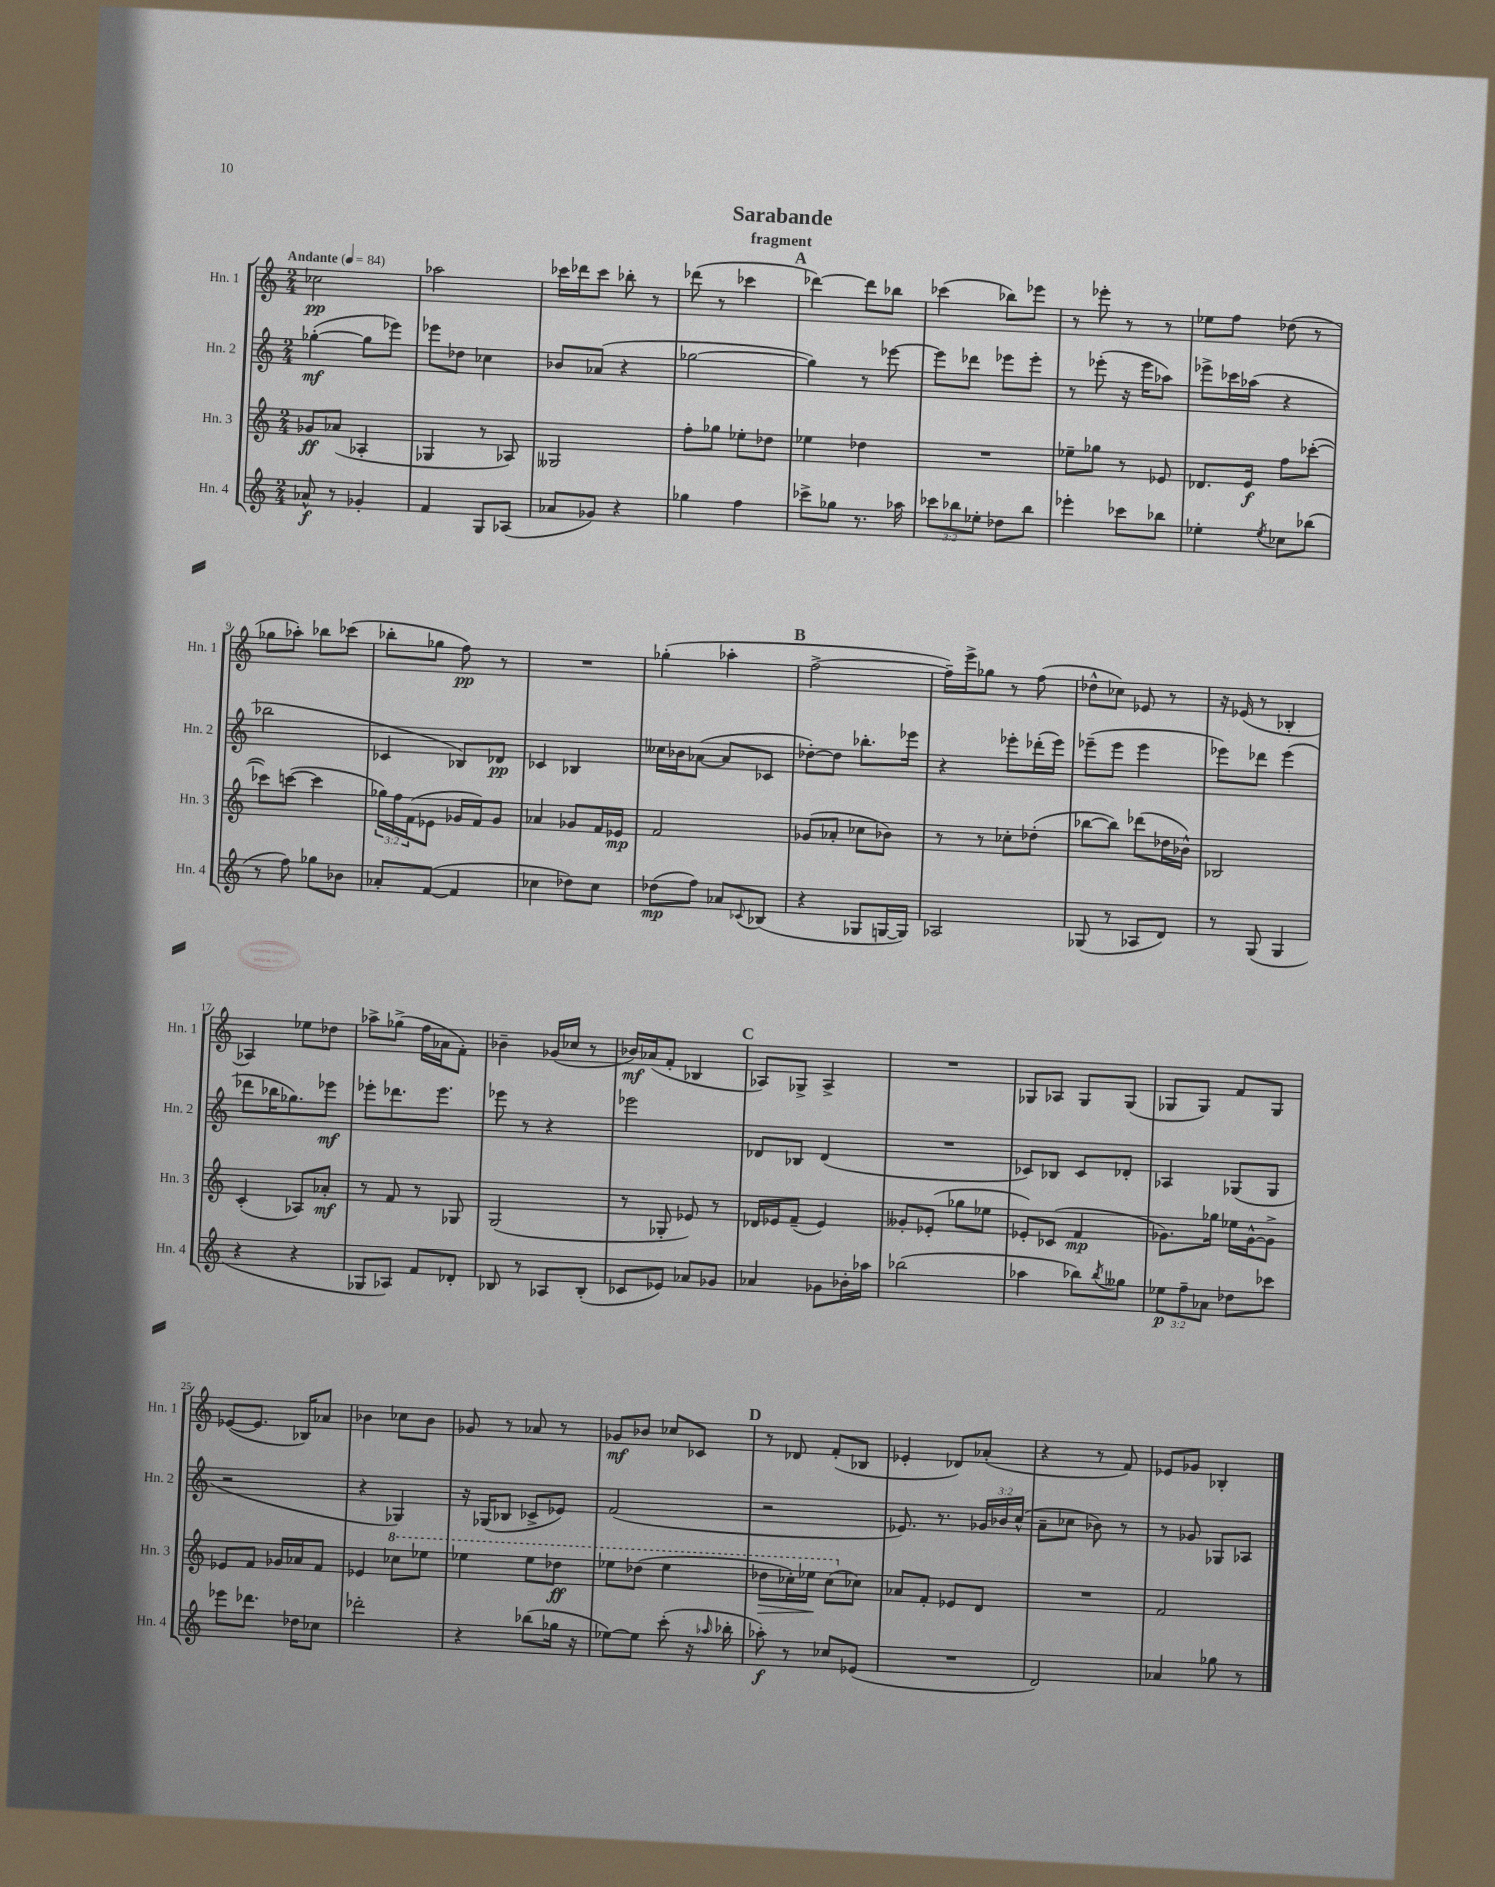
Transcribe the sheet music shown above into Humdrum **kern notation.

**kern	**dynam	**kern	**dynam	**kern	**dynam	**kern	**dynam
*part4	*part4	*part3	*part3	*part2	*part2	*part1	*part1
*staff4	*staff4	*staff3	*staff3	*staff2	*staff2	*staff1	*staff1
*I"Hn. 4	*	*I"Hn. 3	*	*I"Hn. 2	*	*I"Hn. 1	*
*I'Hn. 4	*	*I'Hn. 3	*	*I'Hn. 2	*	*I'Hn. 1	*
*clefG2	*	*clefG2	*	*clefG2	*	*clefG2	*
*k[]	*	*k[]	*	*k[]	*	*k[]	*
*M2/4	*	*M2/4	*	*M2/4	*	*M2/4	*
*MM84	*	*MM84	*	*MM84	*	*MM84	*
=1	=1	=1	=1	=1	=1	=1	=1
!	!	!	!	!	!	!LO:TX:a:B:t=Andante	!
8a-X^^/	f	8g-X/L	ff	([4gg-X'\	mf	2cc-X\	pp
8r	.	(8a-X/J	.	.	.	.	.
4g-X'/	.	4A-X'/	.	8gg-\L]	.	.	.
.	.	.	.	8eee-X\J)	.	.	.
=2	=2	=2	=2	=2	=2	=2	=2
4f/	.	4G-X/	.	8eee-X\L	.	2aa-X\	.
.	.	.	.	8dd-X\J	.	.	.
8G/L	.	8r	.	4cc-X\	.	.	.
(8A-X/J	.	8A-X/)	.	.	.	.	.
=3	=3	=3	=3	=3	=3	=3	=3
8a-X/L	.	2G--X/	.	8b-X/L	.	16ccc-X\LL	.
.	.	.	.	.	.	16ddd-X\J	.
8g-X/J)	.	.	.	(8a-X/J	.	8ccc-\J	.
4r	.	.	.	4r	.	8bb-X'\	.
.	.	.	.	.	.	8r	.
=4	=4	=4	=4	=4	=4	=4	=4
4gg-X\	.	8ff'\L	.	[2gg-X\	.	(8ddd-X\	.
.	.	8gg-X\J	.	.	.	8r	.
4ff\	.	8ee-X'\L	.	.	.	4ccc-X\	.
.	.	8dd-X\J	.	.	.	.	.
!!LO:REH:place=s1:t=A
=5	=5	=5	=5	=5	=5	=5	=5
8ccc-X^\L	.	4ee-X\	.	4gg-\])	.	[4ddd-X\)	.
8gg-X\J	.	.	.	.	.	.	.
8.r	.	4dd-X\	.	8r	.	8ddd-\L]	.
.	.	.	.	[8eee-X\	.	8bb-X\J	.
16aa-X\	.	.	.	.	.	.	.
=6	=6	=6	=6	=6	=6	=6	=6
12ccc-X\L	.	2r	.	8eee-\L]	.	(4ccc-X\	.
12bb-X\	.	.	.	.	.	.	.
.	.	.	.	8ddd-X\J	.	.	.
12ee-X'\J	.	.	.	.	.	.	.
8dd-X\L	.	.	.	8eee-X\L	.	8bb-X\L)	.
8bb-\J	.	.	.	8eee-'\J	.	8eee-X\J	.
=7	=7	=7	=7	=7	=7	=7	=7
4eee-X'\	.	8ee-X~\L	.	8r	.	8r	.
.	.	8gg-X\J	.	(8eee-X'\	.	8eee-X'\	.
8ccc-X\L	.	8r	.	16r	.	8r	.
.	.	.	.	16eee-\KL	.	.	.
8bb-X\J	.	8e-X/	.	8aa-X\J)	.	8r	.
=8	=8	=8	=8	=8	=8	=8	=8
4ee-X'\	.	8.d-X/L	.	8eee-X^\L	.	8ee-X\L	.
.	.	.	.	16ccc-X\L	.	8ff\J	.
.	.	16e/Jk	f	(16aa-X\JJ	.	.	.
8qee-/	.	.	.	.	.	.	.
8cc-X\L	.	8ff\L	.	4r	.	(8dd-X\	.
(8bb-X\J	.	([8ccc-X'\J	.	.	.	8r	.
!!LO:LB:g=z
=9	=9	=9	=9	=9	=9	=9	=9
8r	.	8ccc-X\L])	.	2bb-X\	.	8gg-X\L	.
8ff\)	.	([8cccn\J	.	.	.	8aa-X'\J)	.
8gg-X\L	.	4ccc\]	.	.	.	8bb-X\L	.
8b-X\J	.	.	.	.	.	(8ccc-X\J	.
=10	=10	=10	=10	=10	=10	=10	=10
8a-X'/L	.	24gg-X\LL)	.	4c-X/	.	8bb-X'\L	.
.	.	24ff\	.	.	.	.	.
.	.	(24f\J	.	.	.	.	.
([8f/J	.	8e-X\J	.	.	.	8gg-X\J	.
4f/]	.	16g-X/LL	.	8B-X/L)	.	8ff\)	pp
.	.	16f/J)	.	.	.	.	.
.	.	8g-/J	.	8d-X/J	pp	8r	.
=11	=11	=11	=11	=11	=11	=11	=11
4cc-X\	.	4a-X/	.	4c-X/	.	2r	.
8dd-X\L)	.	8g-X/L	.	4B-X/	.	.	.
8cc-\J	.	16f/L	.	.	.	.	.
.	.	16e-X/JJ	mp	.	.	.	.
=12	=12	=12	=12	=12	=12	=12	=12
(8dd-X\L	mp	2f/	.	16cc--X\LL	.	(4gg-X'\	.
.	.	.	.	16b-X\J	.	.	.
8ff\J)	.	.	.	([8a-X\J	.	.	.
8a-X/L	.	.	.	8a-/L]	.	4aa-X'\	.
8qqc-X/	.	.	.	.	.	.	.
(8B-X/J	.	.	.	8c-X/J	.	.	.
!!LO:REH:place=s1:t=B
=13	=13	=13	=13	=13	=13	=13	=13
4r	.	(8g-X/L	.	[8dd-X'\L)	.	[2ff^\	.
.	.	8a-X'/J	.	8dd-\J]	.	.	.
8G-X/L	.	8cc-X\L	.	8.bb-X'\L	.	.	.
[16Gn/L	.	8b-X\J)	.	.	.	.	.
16G/JJ])	.	.	.	16eee-X\Jk	.	.	.
=14	=14	=14	=14	=14	=14	=14	=14
2A-X/	.	8r	.	4r	.	16ff~\LL])	.
.	.	.	.	.	.	16eee^\J	.
.	.	8r	.	.	.	8gg-X\J	.
.	.	8cc-X'\L	.	8eee-X'\L	.	8r	.
.	.	(8dd-X'\J	.	(16ddd-X'\L	.	(8ff\	.
.	.	.	.	16eee-\JJ)	.	.	.
=15	=15	=15	=15	=15	=15	=15	=15
(8G-X/	.	[8bb-X\L	.	(8eee-X~\L	.	8dd-X^^\L	.
8r	.	8bb-\J])	.	8eee-\J	.	8cc-X\J)	.
8A-X/L	.	(8ddd-X\L	.	4eee-\	.	8e-X/	.
8d/J)	.	16dd-X\L	.	.	.	8r	.
.	.	16b-X^^\JJ)	.	.	.	.	.
=16	=16	=16	=16	=16	=16	=16	=16
8r	.	2B-X/	.	8eee-X\L)	.	16r	.
.	.	.	.	.	.	(16e-X/	.
(8G/	.	.	.	8ddd-X\J	.	8r	.
4G/	.	.	.	(4eee-\	.	4B-X'/	.
!!LO:LB:g=z
=17	=17	=17	=17	=17	=17	=17	=17
4r	.	(4c'/	.	8ddd-X\L	.	4A-X/)	.
.	.	.	.	16bb-X\K	.	.	.
.	.	.	.	8.gg-X\)	.	.	.
4r	.	8A-X/L)	.	.	.	8ee-X\L	.
.	.	8a-X'/J	mf	8eee-X\J	mf	8dd-X\J	.
=18	=18	=18	=18	=18	=18	=18	=18
8G-X/L	.	8r	.	8eee-X'\L	.	8aa-X^\L	.
8A-X/J)	.	8f/	.	8.ddd-X\	.	(8gg-X^\J	.
8f/L	.	8r	.	.	.	16ff\LL	.
.	.	.	.	8.eee-\J	.	16a-X\J	.
8d-X'/J	.	8G-X/	.	.	.	8f'\J)	.
=19	=19	=19	=19	=19	=19	=19	=19
8B-X/	.	(2G/	.	8eee-X\	.	4b-X~\	.
8r	.	.	.	8r	.	.	.
8A-X/L	.	.	.	4r	.	(16g-X/LL	.
.	.	.	.	.	.	16cc-X/JJ	.
(8B-'/J	.	.	.	.	.	8r	.
=20	=20	=20	=20	=20	=20	=20	=20
8c-X/L	.	8r	.	2eee-X\	.	16b-X/LL)	mf
.	.	.	.	.	.	(16a-X/J	.
8e-X/J)	.	8G-X'/	.	.	.	8f'/J	.
8a-X/L	.	8e-X/)	.	.	.	4B-X/	.
8g-X/J	.	8r	.	.	.	.	.
!!LO:REH:place=s1:t=C
=21	=21	=21	=21	=21	=21	=21	=21
4a-X/	.	16d-X/LL	.	8d-X/L	.	8A-X/L)	.
.	.	16e-X/J	.	.	.	.	.
.	.	(8f~/J	.	8B-X/J	.	8G-X^/J	.
8g-X\L	.	4e-/)	.	(4d-/	.	4A-^/	.
16b-X'\L	.	.	.	.	.	.	.
16aa-X\JJ	.	.	.	.	.	.	.
=22	=22	=22	=22	=22	=22	=22	=22
(2bb-X\	.	8g--X'/L	.	2r	.	2r	.
.	.	(8e-X'/J	.	.	.	.	.
.	.	8gg-X\L	.	.	.	.	.
.	.	8ee-X\J	.	.	.	.	.
=23	=23	=23	=23	=23	=23	=23	=23
4aa-X\	.	8e-X'/L)	.	8c-X/L)	.	8G-X/L	.
.	.	(8c-X/J	.	8B-X/J	.	8A-X/J	.
8bb-X\L)	.	4f/	mp	8c-/L	.	8G-/L	.
8qbb-/	.	.	.	.	.	.	.
8gg--X\J	.	.	.	8d-X'/J	.	(8G-/J	.
=24	=24	=24	=24	=24	=24	=24	=24
12ee-X\L	p	8.g-X\L)	.	4A-X/	.	8G-X/L	.
12ff~\	.	.	.	.	.	.	.
.	.	.	.	.	.	8G-/J)	.
12a-X\J	.	.	.	.	.	.	.
.	.	16gg-X\Jk	.	.	.	.	.
8dd-X\L	.	16ee-X\LL	.	(8G-X/L	.	8f/L	.
.	.	[16g-^^\J	.	.	.	.	.
8ccc-X\J	.	8g-^\J]	.	8G-/J	.	8G-/J	.
!!LO:LB:g=z
=25	=25	=25	=25	=25	=25	=25	=25
8eee-X\L	.	8e-X/L	.	2r	.	([8e-X/L	.
8.ddd-X\J	.	8f/J	.	.	.	8.e-/J]	.
.	.	16g-X/LL	.	.	.	.	.
16dd-X\KL	.	16a-X/J	.	.	.	16B-X/KL)	.
8cc-X\J	.	8f/J	.	.	.	8a-X/J	.
=26	=26	=26	=26	=26	=26	=26	=26
2ddd-X'\	.	4e-X/	.	4r	.	4b-X\	.
*	*	*8va	*	*	*	*	*
.	.	8ccc-X\L	.	4G-X/)	.	8cc-X\L	.
.	.	8eee-X\J	.	.	.	8b-\J	.
=27	=27	=27	=27	=27	=27	=27	=27
4r	.	4eee-X\	.	16r	.	8g-X/	.
.	.	.	.	(16G-X/KL	.	.	.
.	.	.	.	8B-X/J	.	8r	.
(8bb-X\L	.	8eee-\L	.	8c-X^/L	.	8a-X/	.
16gg-X\Jk	.	8ddd-X\J	ff	8e-X/J)	.	8r	.
16r	.	.	.	.	.	.	.
=28	=28	=28	=28	=28	=28	=28	=28
[8ee-X\L)	.	8eee-X\L	.	(2f/	.	8g-X/L	mf
8ee-\J]	.	(8ddd-X\J	.	.	.	8b-X/J	.
(8ccc'\	.	4eee-\	.	.	.	8cc-X/L	.
16r	.	.	.	.	.	8c-X/J	.
16qqaa-X/	.	.	.	.	.	.	.
16bb-X'\	.	.	.	.	.	.	.
!!LO:REH:place=s1:t=D
=29	=29	=29	=29	=29	=29	=29	=29
!	!	!	!LO:HP:b	!	!	!	!
8aa-X'\)	f	8ddd-X\L	>	2r	.	8r	.
8r	.	16ccc-X'\L)	.	.	.	8d-X/	.
.	.	16eee-X\JJ	.	.	.	.	.
8cc-X/L	.	(8ccc-\L	]	.	.	(8f'/L	.
*	*	*X8va	*	*	*	*	*
(8e-X/J	.	8cc-X\J)	.	.	.	8B-X/J	.
=30	=30	=30	=30	=30	=30	=30	=30
2r	.	8a-X/L	.	8.e-X/)	.	4e-X'/	.
.	.	8f'/J	.	.	.	.	.
.	.	.	.	8.r	.	.	.
.	.	8e-X/L	.	.	.	8d-X/L)	.
.	.	8d/J	.	24g-X/LL	.	(8a-X'/J	.
.	.	.	.	24b-X/	.	.	.
.	.	.	.	(24cc^^/JJ	.	.	.
=31	=31	=31	=31	=31	=31	=31	=31
2d/)	.	2r	.	8a~\L	.	4r	.
.	.	.	.	8cc-X\J	.	.	.
.	.	.	.	8b-X\)	.	8r	.
.	.	.	.	8r	.	8f/)	.
=32	=32	=32	=32	=32	=32	=32	=32
4a-X/	.	2f/	.	8r	.	8e-X/L	.
.	.	.	.	8g-X/	.	8g-X/J	.
8gg-X\	.	.	.	8G-X/L	.	4B-X'/	.
8r	.	.	.	8A-X/J	.	.	.
==	==	==	==	==	==	==	==
*-	*-	*-	*-	*-	*-	*-	*-
